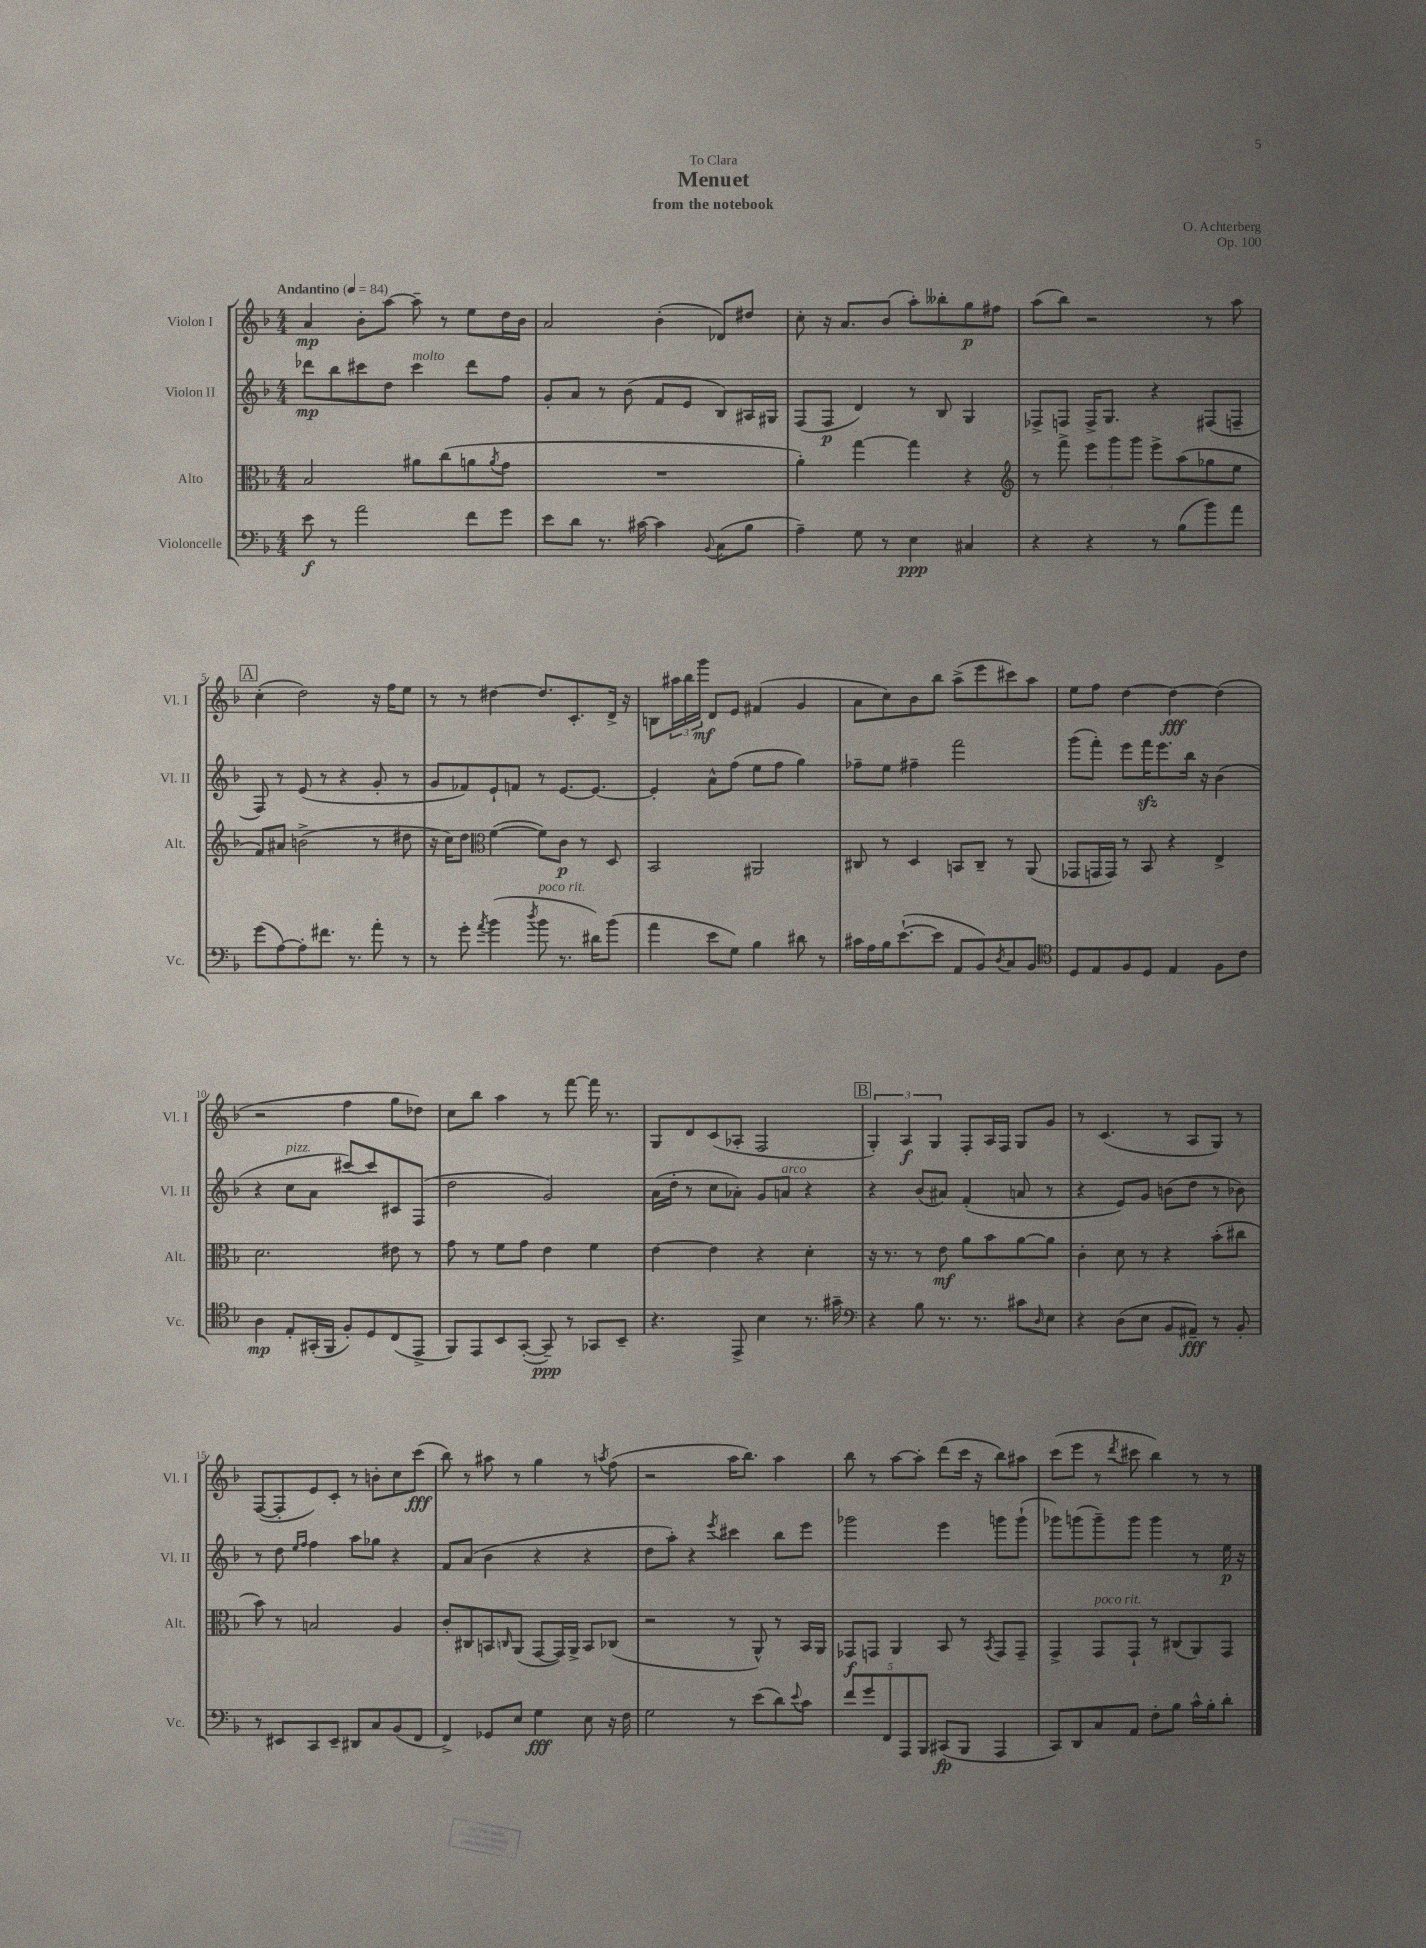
\header { title = "Menuet" composer = "O. Achterberg" subtitle = "from the notebook" dedication = "To Clara" opus = "Op. 100" }
<<
\new StaffGroup <<
\new Staff = "s0" \with { instrumentName = "Violon I" shortInstrumentName = "Vl. I" } {
    \clef treble \key f \major \numericTimeSignature \time 4/4 \tempo "Andantino" 4 = 84
    a'4\mp bes'8-. a''8~ a''8-- r8 e''8 d''16 bes'16 |
    a'2 bes'4-.( des'8) dis''8 |
    c''8-. r16 a'8. bes'8( a''8-.) beses''8-. g''8\p fis''8 |
    a''8( bes''8) r2 r8 a''8 |
    \mark \markup { \box "A" } c''4-.( d''2) r16 f''16 e''8 |
    r8 r8 dis''4~ dis''8. c'8.-. d'16-> r16 |
    b8 \tuplet 3/2 { ais''16 bes''16 g'''16\mf } d'8 e'8 fis'4( g'4 |
    a'8 c''8) bes'8 bes''8 a''8->( e'''8 cis'''8) a''8 |
    e''8 f''8 d''4~ d''4~\fff d''4( |
    r2 f''4 g''8 des''8) |
    c''8 bes''8 a''4 r8 f'''8~ f'''16 r8. |
    g8 d'8 c'8( aes8-. f2 |
    \mark \markup { \box "B" } \tuplet 3/2 { g4-.) a4\f g4 } f8-. a16 f16 g8 g'8 |
    r8 c'4.( r8 a8 g8) r8 |
    f8~( f8-. e'8) c'8-. r8 b'8-. c''8 c'''8\fff( |
    bes''8) r8 ais''8 r8 g''4 r8 \acciaccatura { a''8 } f''8( |
    r2 a''16 bes''8.) a''4 |
    bes''8 r8 a''8~ a''8-. d'''8( c'''16 r16 bes''8) ais''8 |
    c'''8( e'''8 r8 \acciaccatura { d'''8 } cis'''8 bes''4) r8 r8 \bar "|." |
}
\new Staff = "s1" \with { instrumentName = "Violon II" shortInstrumentName = "Vl. II" } {
    \clef treble \key f \major \numericTimeSignature \time 4/4
    des'''8\mp bes''8 cis'''8 d''8 cis'''4^\markup { \italic "molto" } des'''8 f''8 |
    g'8-. a'8 r8 bes'8( f'8 e'8 bes8) ais16 gis16 |
    f8( f8\p d'4) r8 bes8 g4 |
    fes8-> f8 f16-> g8. r4 fis8( f8-- |
    \mark \markup { \box "A" } f8) r8 e'8( r8 r4 g'8-. r8 |
    g'8 fes'8) e'8-! f'8 r8 e'8.~ e'8.~ |
    e'4-. a'8-^ f''8( e''8 f''8 g''4) |
    fes''8-- e''8 fis''4-- f'''2 |
    g'''8( f'''8-.) e'''8 f'''16\sfz e'''8. bes''16 r16 bes'4( |
    r4 c''8^\markup { \italic "pizz." } a'8 cis'''8~) cis'''8 cis'8 f8( |
    d''2 g'2) |
    a'16( d''16-. r8 c''8 aes'8-.) g'8 a'8^\markup { \italic "arco" } r4 |
    \mark \markup { \box "B" } r4 bes'8( ais'8) f'4-.( a'8 r8 |
    r4 e'8) g'8 b'8( d''8 r8 bes'8) |
    r8 d''8 \grace { e''16 f''16 } f''4 a''8 ges''8 r4 |
    f'8 a'8( bes'4 r4 r4 |
    d''8 a''8-.) r4 \acciaccatura { e'''8 } cis'''4 bes''8 e'''8 |
    ges'''2 e'''4 g'''8 g'''8-!( |
    ges'''8) g'''8( g'''8--) g'''8 g'''4 r8 e''16\p r16 \bar "|." |
}
\new Staff = "s2" \with { instrumentName = "Alto" shortInstrumentName = "Alt." } {
    \clef alto \key f \major \numericTimeSignature \time 4/4
    bes2 ais'8 c''8( a'8 \acciaccatura { a'8 } g'8 |
    R1 |
    a'4-.) g''4~ g''4 r4 |
    \clef treble r8 f'''8-> \tuplet 3/2 { e'''8 g'''8 g'''8 } e'''8-> a''8( ges''8 e''8 |
    \mark \markup { \box "A" } f'8) ais'8 b'2->( r8 dis''8 |
    r16 c''16) d''8 \clef alto f'4~( f'8) c'8\p r8 d8 |
    bes,2 ais,2 |
    cis8 r8 d4 b,8 cis8-- r8 a,8( |
    ges,8 g,16 g,16) r8 bes,8 r4 e4-> |
    d'2. eis'8 r8 |
    g'8 r8 f'8 g'8 e'4 f'4 |
    e'4~ e'4 r4 d'4-. |
    \mark \markup { \box "B" } r16 r8. r8 e'8\mf a'8 bes'8 a'8~ a'8 |
    c'4-. d'8 r8 r4 bes'8-.( cis''8 |
    bes'8) r8 b2 a4 |
    c'8-. cis8 b,8 \grace { c16 } a,8( g,8~ g,16) a,16-> b,8 ces8( |
    r2 r8 a,8-^) r8 bes,16 a,16 |
    ges,8\f g,8 a,4 bes,8 r8 \acciaccatura { bes,8 } g,8 g,8-- |
    g,4-> g,8^\markup { \italic "poco rit." } g,8-! r8 cis8( a,8) g,8 \bar "|." |
}
\new Staff = "s3" \with { instrumentName = "Violoncelle" shortInstrumentName = "Vc." } {
    \clef bass \key f \major \numericTimeSignature \time 4/4
    e'8\f r8 a'2 f'8 g'8 |
    e'8 d'8 r8. cis'16~ cis'4 \appoggiatura { bes,8 } c8( bes8 |
    a4--) g8 r8 e4\ppp cis4 |
    r4 r4 r8 bes8( bes'8) a'8 |
    \mark \markup { \box "A" } g'8( a8~) a8-. fis'8. r8. a'8-. r8 |
    r8 g'8-. \acciaccatura { a'8 } bes'4( \acciaccatura { d''8 } bes'8^\markup { \italic "poco rit." } r8. dis'16) bes'8( |
    a'4 e'8 g8) bes4 dis'8 r8 |
    cis'16 a16 bes16 e'8.~-!( e'8 a,8 bes,8) \acciaccatura { d8 } c8 bes,8 |
    \clef tenor d8 e8 f8 d8 e4 f8 c'8 |
    a4\mp e8-. gis,16-.( f,16 f8-.) d8 c8( e,8-> |
    f,8) e,8 bes,8 g,8~-.( g,8--\ppp) r8 ges,8 bes,8-- |
    r4. e,8-> bes4 r8. gis'16-- |
    \mark \markup { \box "B" } \clef bass r4 bes8 r8. r8. cis'8 \grace { d16 } e8 |
    r4 d8( e8 bes,8 ais,8--\fff) r8 bes,8-. |
    r8 eis,8 c,8 eis,8-- dis,8 c8 bes,8( f,8 |
    f,4->) ges,8 e8 g4\fff e8 r16 f16 |
    g2 r8 e'8( d'8) \appoggiatura { e'8 } c'8 |
    \tuplet 5/4 { f'8 g'8 f,8 a,,8 bes,,8 } cis,8\fp( bes,,8 a,,4 |
    c,8) d,8 c8 a,8 f8-. bes8 c'16-^ bes16-. d'8-. \bar "|." |
}
>>
>>
